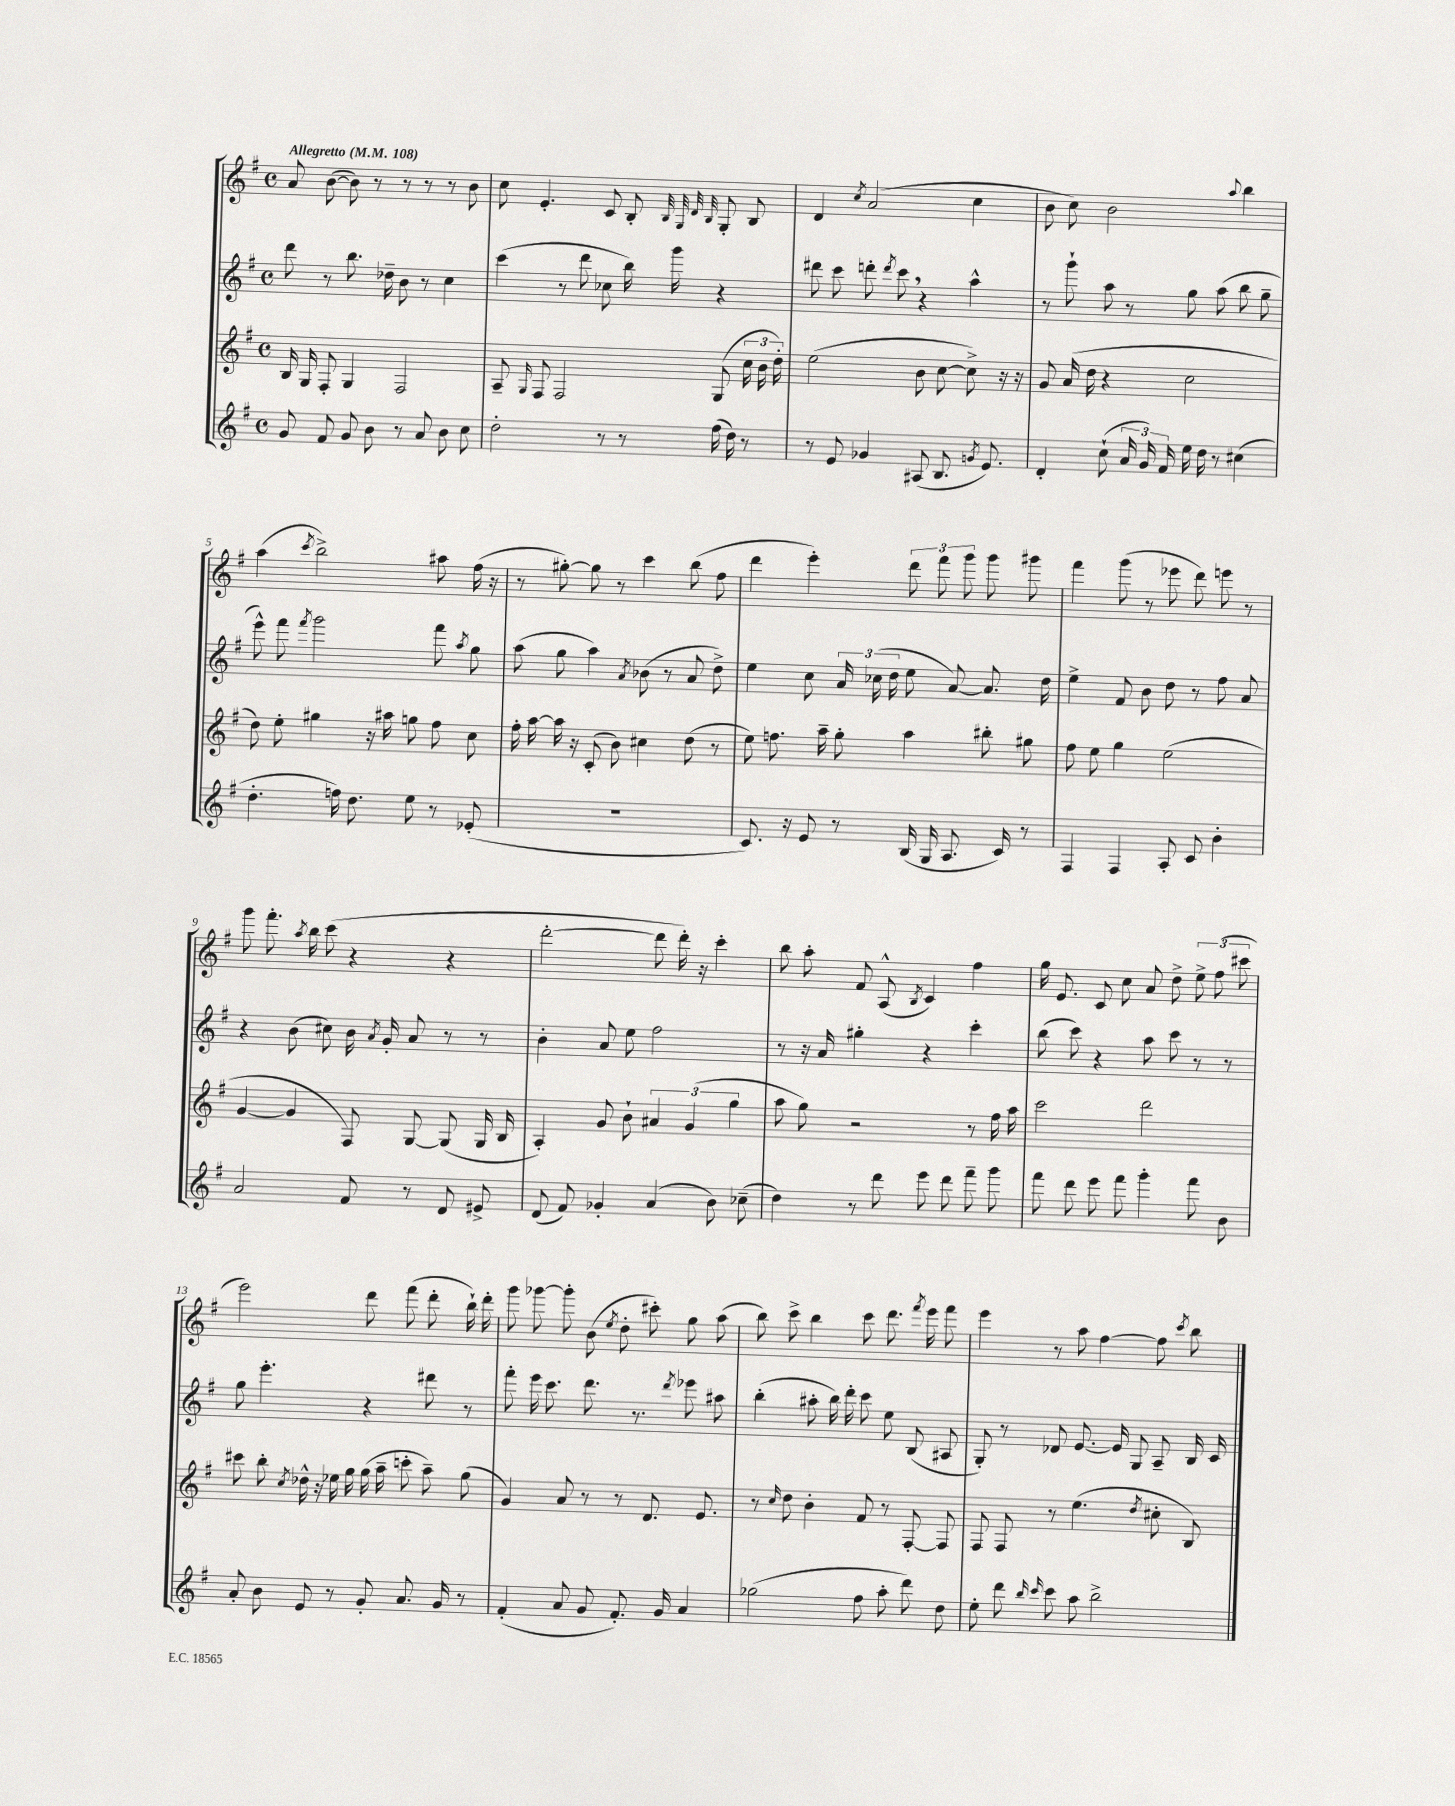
<<
\new StaffGroup <<
\new Staff = "s0" {
    \clef treble \key g \major \defaultTimeSignature \time 4/4 \tempo "Allegretto" 4 = 108
    \autoBeamOff a'8 b'8~( b'8) r8 r8 r8 r8 b'8 |
    c''8 e'4.-. c'8 b8-. \grace { b32 g32 d'32 b32 } g8-. b8 |
    d'4 \acciaccatura { c''8 } a'2( c''4 |
    b'8 c''8) b'2 \appoggiatura { a''8 } b''4 |
    a''4( \acciaccatura { c'''8 } b''2->) ais''8 fis''16( r16 |
    r8 gis''8~-.) gis''8 r8 c'''4 b''8( fis''8 |
    d'''4 e'''4-.) \tuplet 3/2 { d'''8 fis'''8 g'''8 } g'''8 gis'''8 |
    fis'''4 g'''8( r8 ees'''8 d'''8) e'''8 r8 |
    g'''8 fis'''8.-. \acciaccatura { a''8 } b''16 c'''8( r4 r4 |
    d'''2~-. d'''8 d'''16-.) r16 c'''4-. |
    b''8 a''8-. fis'8 a8-^( \acciaccatura { b8 } c'4) fis''4 |
    g''16 e'8. c'8 c''8 a'8 d''8-> \tuplet 3/2 { e''8-> fis''8( cis'''8 } |
    e'''2) d'''8 fis'''8( d'''8-. b''16-!) d'''16-. |
    g'''8 ges'''8~ ges'''8-. b'8( \acciaccatura { e''8 } d''8-. cis'''8-.) g''8 a''8( |
    b''8) c'''8-> b''4 c'''8 d'''8. \acciaccatura { fis'''8 } e'''16 fis'''8 |
    e'''4 r8 a''8 fis''4~ fis''8 \acciaccatura { c'''8 } b''8 \bar "|." |
}
\new Staff = "s1" {
    \clef treble \key g \major \defaultTimeSignature \time 4/4
    \autoBeamOff d'''8 r8 b''8. des''16-- b'8 r8 c''4 |
    c'''4( r8 d'''8 ces''8 b''16) g'''16 r4 |
    dis'''8 c'''8 d'''8-. \acciaccatura { d'''8 } c'''8 \breathe r4 a''4-^ |
    r8 g'''8-! a''8 r8 g''8 a''8( b''8 g''8-- |
    e'''8-^) fis'''8 \acciaccatura { fis'''8 } g'''2 fis'''8 \acciaccatura { a''8 } g''8 |
    a''8( g''8 a''4) \acciaccatura { a'8 } bes'8( r8 a'8 d''8->) |
    e''4 c''8 \tuplet 3/2 { a'16 ces''16( d''16 } e''8 a'8~) a'8. d''16 |
    e''4-> fis'8 b'8 d''8 r8 fis''8 a'8 |
    r4 b'8( cis''8) b'16 \acciaccatura { a'8 } g'16-. a'8 r8 r8 |
    b'4-. a'8 e''8 fis''2 |
    r8 r16 a'16 gis''4-. r4 c'''4-. |
    b''8( c'''8) r4 a''8 c'''8 r8 r8 |
    g''8 e'''4.-. r4 dis'''8 r8 |
    fis'''8-. e'''16 c'''8. d'''8. r8. \acciaccatura { d'''8 } ees'''8 ais''8 |
    b''4-.( ais''8-. b''16) d'''16-. c'''8 e''8 b8( ais8 |
    g8-.) r8 des'8 e'8.~ e'16 g8 a8-- b16 c'16 \bar "|." |
}
\new Staff = "s2" {
    \clef treble \key g \major \defaultTimeSignature \time 4/4
    \autoBeamOff b16 g16 fis8-. g4 fis2 |
    a8-- \grace { g16 } fis8 fis2 g8( \tuplet 3/2 { c''16 b'16 d''16-.) } |
    e''2( b'8 c''8~ c''8->) r16 r16 |
    g'8 a'16( d''16 r4 c''2 |
    d''8) e''8-. gis''4 r16 ais''16 g''8 fis''8 c''8 |
    fis''16-. a''16~ a''16 r16 c'8-.( b'8) cis''4 d''8( r8 |
    e''8) f''8. a''16-- g''8-. a''4 bis''8-. gis''8 |
    fis''8 e''8 g''4 e''2( |
    g'4~ g'4 fis8) g8~ g8( g16 b16 |
    a4-.) g'8 b'8-! \tuplet 3/2 { ais'4 g'4( g''4 } |
    a''8 g''8) r2 r8 fis''16 a''16 |
    c'''2 d'''2 |
    cis'''8 b''8-. \acciaccatura { c''8 } des''16-^ r16 ees''16 g''16 g''16( a''16-- c'''8-. a''8--) g''8( |
    g'4) a'8 r8 r8 d'8. e'8. |
    r8 \grace { c''16 } d''8 b'4-. fis'8 r8 fis8~-. fis8 |
    fis8 fis8 r8 e''4.( \acciaccatura { d''8 } cis''8-. b8) \bar "|." |
}
\new Staff = "s3" {
    \clef treble \key g \major \defaultTimeSignature \time 4/4
    \autoBeamOff g'8 fis'8 g'8 b'8 r8 a'8 b'8 c''8 |
    d''2-. r8 r8 fis''16( d''16) r8 |
    r8 e'8 ges'4 ais8( b8. \acciaccatura { g'8 } e'8.) |
    d'4-. c''8-!( \tuplet 3/2 { a'16 g'16) fis'16 } e''16 d''16 r8 cis''4( |
    d''4.-. f''16) d''8. e''8 r8 ees'8-.( |
    R1 |
    c'8.) r16 e'8 r8 b16( g16 a8. c'16) r8 |
    fis4 fis4 a8-. c'8 b'4-. |
    a'2 fis'8 r8 d'8 eis'8-> |
    d'8( fis'8) ges'4-. a'4( b'8) ces''8--( |
    d''4) r8 d'''8 e'''8 d'''8 fis'''8-- g'''8 |
    fis'''8 d'''8 e'''8 fis'''8 g'''4-. fis'''8 b'8 |
    a'8-. b'8 e'8 r8 g'8-. a'8. g'16 r8 |
    fis'4-.( a'8 g'8 fis'8.-.) g'16 a'4 |
    ges''2( fis''8 a''8-. d'''8) d''8 |
    e''8-. d'''8 \grace { b''16 c'''16 } c'''8 a''8 b''2-> \bar "|." |
}
>>
>>
